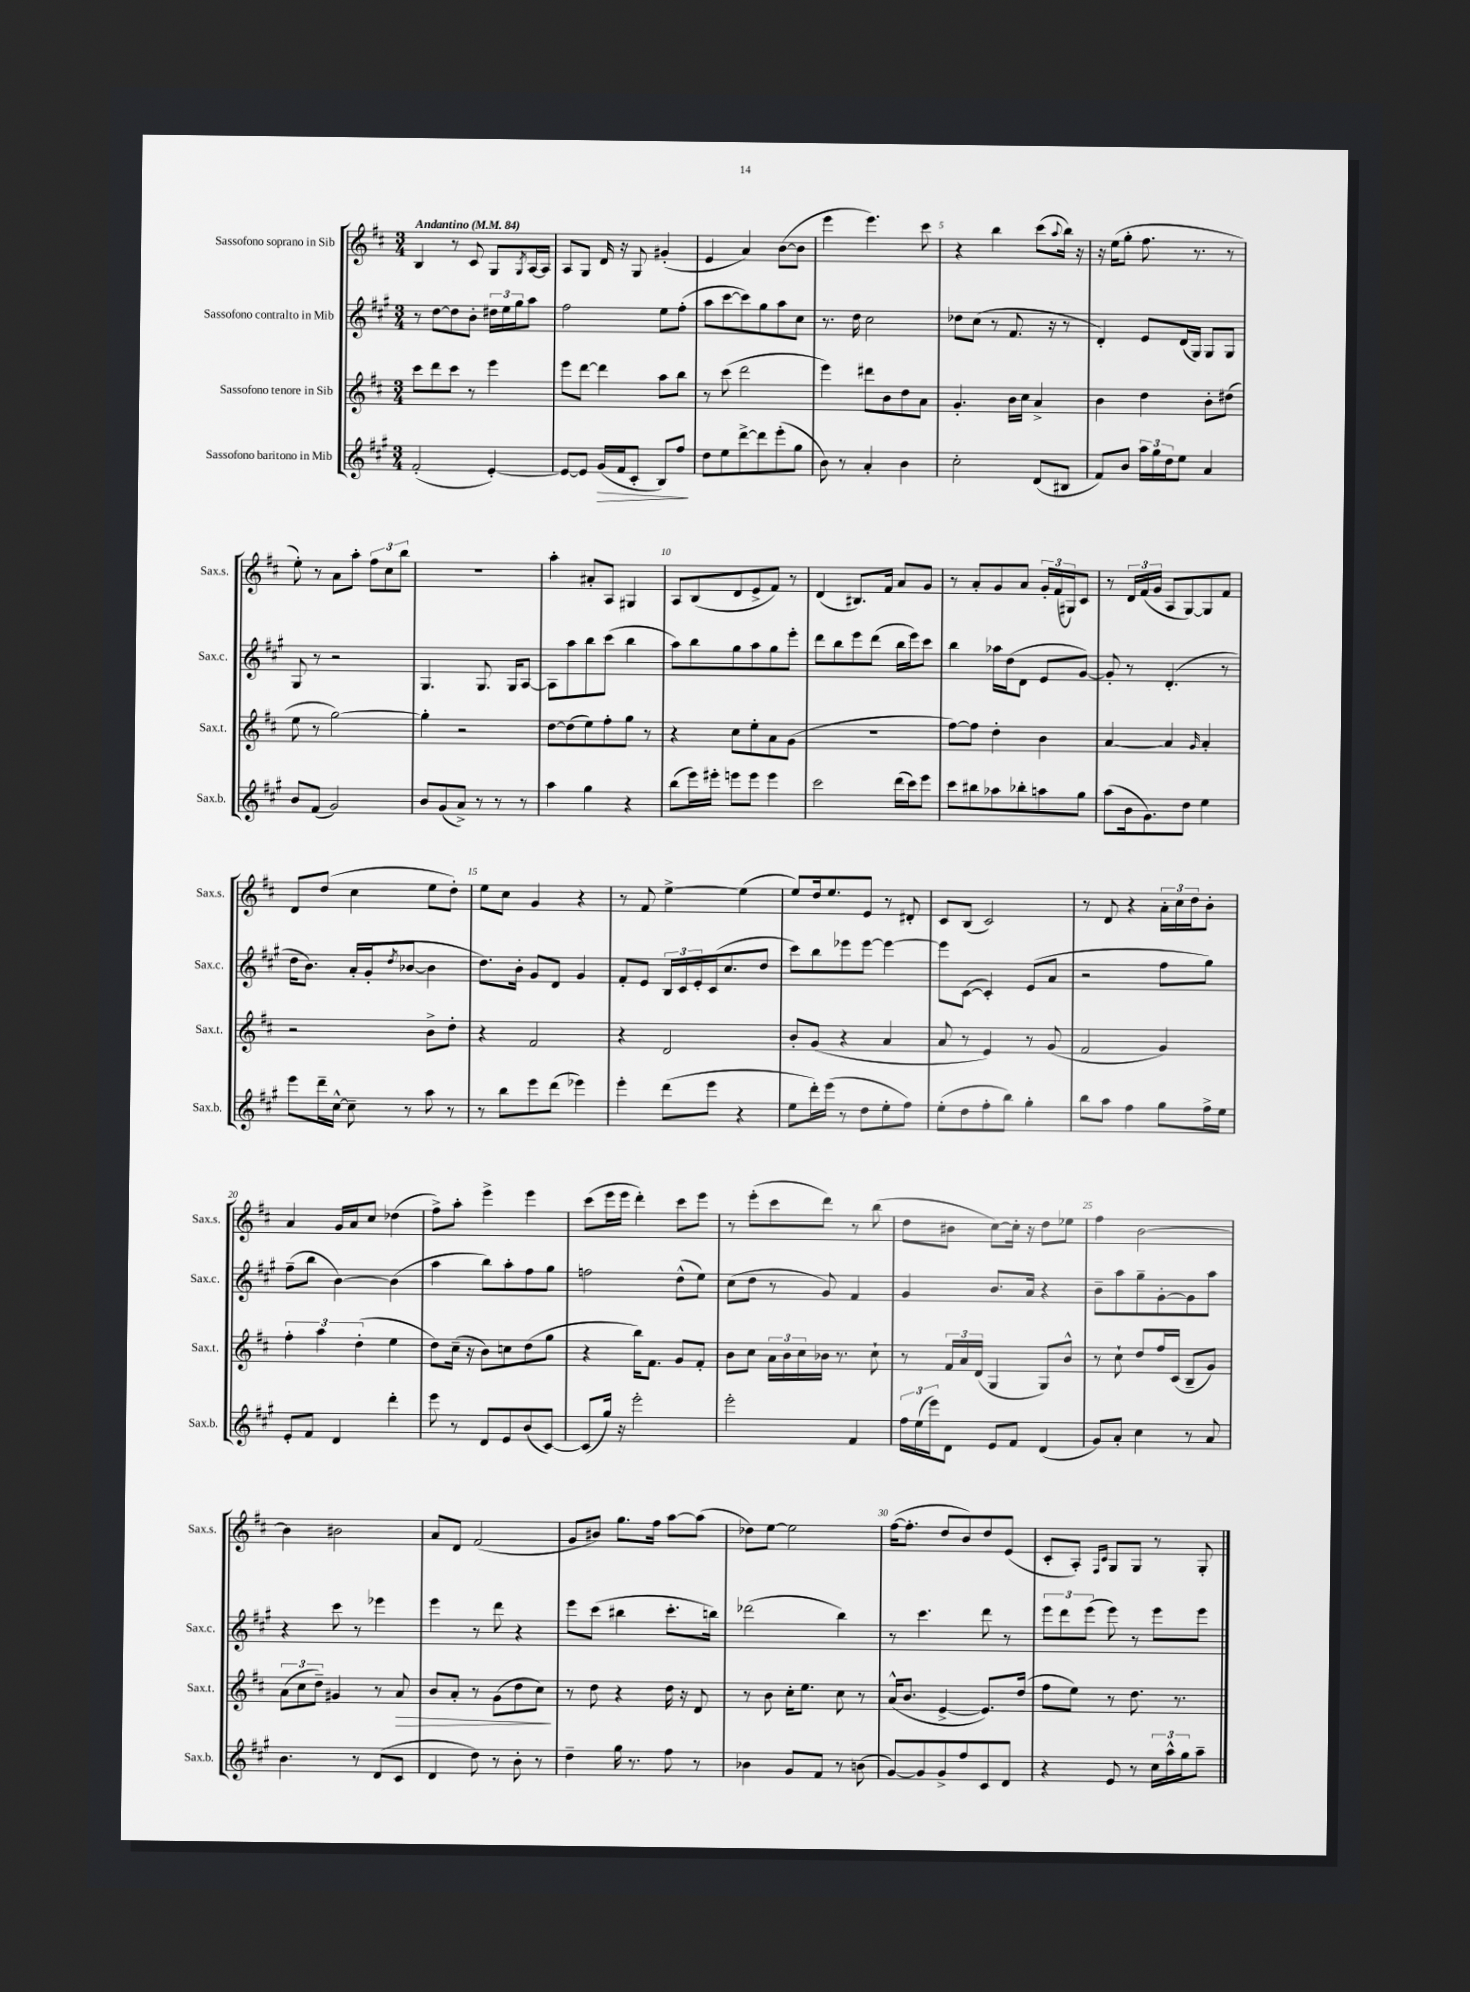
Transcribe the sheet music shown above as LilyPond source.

<<
\new StaffGroup <<
\new Staff = "s0" \with { instrumentName = "Sassofono soprano in Sib" shortInstrumentName = "Sax.s." } {
    \clef treble \key d \major \numericTimeSignature \time 3/4 \tempo "Andantino" 4 = 84
    b4 r8 cis'8 g8 \acciaccatura { g8 } a16~ a16 |
    a8 g8 d'16 r16 g8 gis'4-.( |
    e'4 a'4) b'8~( b'8 |
    e'''4 e'''4.) cis'''8 |
    r4 b''4 cis'''8( \appoggiatura { a''8 } b''16) r16 |
    r16 e''16( g''8-. fis''8. r8. r8 |
    e''8-.) r8 a'8 a''8-. \tuplet 3/2 { fis''8 cis''8 b''8 } |
    R2. |
    a''4-. ais'8-. a8 gis4 |
    a8 b8( d'8 e'8-> fis'8) r8 |
    d'4( bis8.) fis'16 a'8 g'8 |
    r8 a'8-. g'8 a'8 \tuplet 3/2 { g'16-. fis'16( gis16) } cis'8 |
    r8 \tuplet 3/2 { d'16 fis'16( g'16 } a8 g8~) g8 fis'8 |
    d'8 d''8( cis''4 e''8 d''8-.) |
    e''8 cis''8 g'4 r4 |
    r8 fis'8 e''4~-> e''4( |
    e''8) d''16 e''8. e'8 r8 dis'8-. |
    cis'8 b8( cis'2) |
    r8 d'8 r4 \tuplet 3/2 { a'16-. cis''16 d''16 } b'8-. |
    a'4 g'16 a'16 cis''8 des''4( |
    fis''8->) a''8-. e'''4-> e'''4 |
    cis'''8( e'''16 e'''16 d'''4-.) cis'''8 e'''8 |
    r8 e'''8-.( cis'''8 d'''8) r8 b''8( |
    d''8 bis'8 cis''8~) cis''16-. r16 d''8 ees''8 |
    fis''4 b'2~ |
    b'4 bis'2 |
    a'8 d'8 fis'2( |
    g'8 bis'8) g''8. fis''16 a''8~ a''8( |
    des''8) e''8~ e''2 |
    fis''16~( fis''8.-. d''8 b'8) d''8 e'8( |
    cis'8-. a8-.) \grace { fis16 cis'16 } g8 g8 r8 g8-. \bar "|." |
}
\new Staff = "s1" \with { instrumentName = "Sassofono contralto in Mib" shortInstrumentName = "Sax.c." } {
    \clef treble \key a \major \numericTimeSignature \time 3/4
    r8 d''8~ d''8 b'8-. \tuplet 3/2 { dis''16 e''16 gis''16 } a''8 |
    fis''2 e''8 fis''8-.( |
    a''8 cis'''8~ cis'''8) gis''8 a''8 cis''8 |
    r8. d''16 cis''2 |
    des''8 cis''8( r8 fis'8. r16 r8 |
    d'4-.) e'8 d'16( gis16) gis8 gis8 |
    gis8 r8 r2 |
    gis4. gis8. gis16 a8~ |
    a8 a''8 b''8 cis'''8( b''4 |
    a''8) b''8 gis''8 a''8 gis''8 e'''8-. |
    d'''8 b''8 e'''8 d'''8( b''16 e'''16) cis'''8 |
    b''4 aes''16 d''16( d'8 e'8 gis'8~) |
    gis'8-. r8 d'4.-.( r8 |
    d''16 b'8.) a'16-. gis'16-.( \acciaccatura { d''8 } bes'8~ bes'4 |
    d''8.) b'16-. gis'8 d'8 gis'4 |
    fis'8-. e'8 \tuplet 3/2 { b16 cis'16 e'16-. } cis'16( cis''8. d''8 |
    cis'''8) b''8 ees'''8 ees'''8~ ees'''4~ |
    ees'''8 cis'8~( cis'4-.) e'8( a'8 |
    r2 fis''8 gis''8) |
    fis''8--( b''8 b'4~) b'4( |
    a''4 b''8) a''8-. fis''8 gis''8 |
    f''2 d''8-^( e''8) |
    cis''8( d''8 r8 gis'8) fis'4 |
    gis'4 b'8. a'16 r4 |
    b'8-- a''8 gis''8-- gis'8~-. gis'8 a''8 |
    r4 cis'''8 r8 ees'''4 |
    e'''4 r8 d'''8 r4 |
    e'''8 cis'''8( bis''4 cis'''8.-. b''16) |
    des'''2( b''4) |
    r8 cis'''4. d'''8 r8 |
    \tuplet 3/2 { e'''8 d'''8 e'''8( } e'''8) r8 e'''8 e'''8 \bar "|." |
}
\new Staff = "s2" \with { instrumentName = "Sassofono tenore in Sib" shortInstrumentName = "Sax.t." } {
    \clef treble \key d \major \numericTimeSignature \time 3/4
    cis'''8 d'''8 cis'''8 r8 e'''4 |
    e'''8 d'''8~ d'''4 a''8 b''8 |
    r8 cis'''8( d'''2 |
    e'''4) dis'''8 b'8 d''8 a'8 |
    g'4.-. b'16 cis''16 a'4-> |
    b'4 d''4 b'8-. dis''8( |
    e''8 r8 g''2~) |
    g''4-. r2 |
    d''8~ d''8( e''8) fis''8-. g''8 r8 |
    r4 cis''8 e''8-. a'8 g'8( |
    R2. |
    fis''8~) fis''8 d''4-. b'4 |
    a'4~ a'4 \grace { g'16 } a'4-. |
    r2 b'8-> d''8-. |
    r4 fis'2 |
    r4 d'2 |
    b'8-. g'8( r4 a'4 |
    a'8 r8 e'4) r8 g'8( |
    fis'2 g'4) |
    \tuplet 3/2 { fis''4-. a''4 d''4-.( } e''4 |
    d''8) cis''16--( r16 b'8) c''8 d''8( g''8 |
    r4 b''16) fis'8. g'8 fis'8-. |
    b'8 cis''8 \tuplet 3/2 { a'16 b'16 cis''16 } bes'16 r8. cis''8-! |
    r8 \tuplet 3/2 { fis'16 a'16 d'16( } g4 g8) b'8-^ |
    r8 cis''8-! d''8 fis''16 cis'16( b8-- g'8) |
    \tuplet 3/2 { a'8( cis''8 d''8--) } gis'4 r8 a'8\> |
    b'8 a'8-. r8 g'8( d''8 cis''8\!) |
    r8 d''8 r4 d''16 r16 d'8 |
    r8 b'8 cis''16-. e''8. cis''8 r8 |
    a'16-^( b'8. e'4~-> e'8.) d''16( |
    fis''8 e''8) r8 d''8. r8. \bar "|." |
}
\new Staff = "s3" \with { instrumentName = "Sassofono baritono in Mib" shortInstrumentName = "Sax.b." } {
    \clef treble \key a \major \numericTimeSignature \time 3/4
    fis'2-.( e'4~-.) |
    e'8~ e'8 gis'16\>( fis'16 cis'8-. b8) fis''8\! |
    d''8 e''8 d'''8~-> d'''8 e'''8-.( gis''8 |
    b'8) r8 a'4-. b'4 |
    cis''2-. d'8( bis8 |
    fis'8) b'8 \tuplet 3/2 { a''16 gis''16 d''16 } e''8 a'4 |
    b'8 fis'8( gis'2) |
    b'8 gis'8( a'8->) r8 r8 r8 |
    a''4 gis''4 r4 |
    b''8( e'''16) eis'''16-. e'''8 e'''8 e'''4 |
    cis'''2 d'''16( cis'''16) e'''8 |
    cis'''8 bis''8 aes''8 bes''8-. a''8 gis''8 |
    a''8( b'16 gis'8.) d''8 e''4 |
    e'''8 d'''16-- cis''16~-^ cis''8-- r8 a''8 r8 |
    r8 b''8 e'''8 d'''8( ees'''4) |
    e'''4-. d'''8( e'''8 r4 |
    e''8 d'''16-.) e'''16( r8 d''8 e''8-. fis''8) |
    e''8-.( d''8 fis''8-. b''8) gis''4-. |
    b''8 a''8 fis''4 gis''8 fis''16-> e''16 |
    e'8-. fis'8 d'4 d'''4-. |
    e'''8 r8 d'8 e'8 b'8( cis'8~) |
    cis'8( gis''16) r16 e'''2-. |
    e'''2-. fis'4 |
    \tuplet 3/2 { fis''16 e''16( e'''16) } d'8 e'8 fis'8 d'4( |
    gis'8) a'8-. cis''4 r8 a'8 |
    b'4. r8 d'8( cis'8 |
    d'4 d''8) r8 b'8-. r8 |
    d''4-- gis''16 r8. fis''8 r8 |
    bes'4 gis'8 fis'8 r8 b'8( |
    gis'8~) gis'8 gis'8-> fis''8 cis'8 d'8 |
    r4 e'8 r8 \tuplet 3/2 { cis''16 a''16-^ gis''16 } a''8-- \bar "|." |
}
>>
>>
\layout { \context { \Score \override BarNumber.break-visibility = ##(#f #t #t) barNumberVisibility = #(every-nth-bar-number-visible 5) } }
